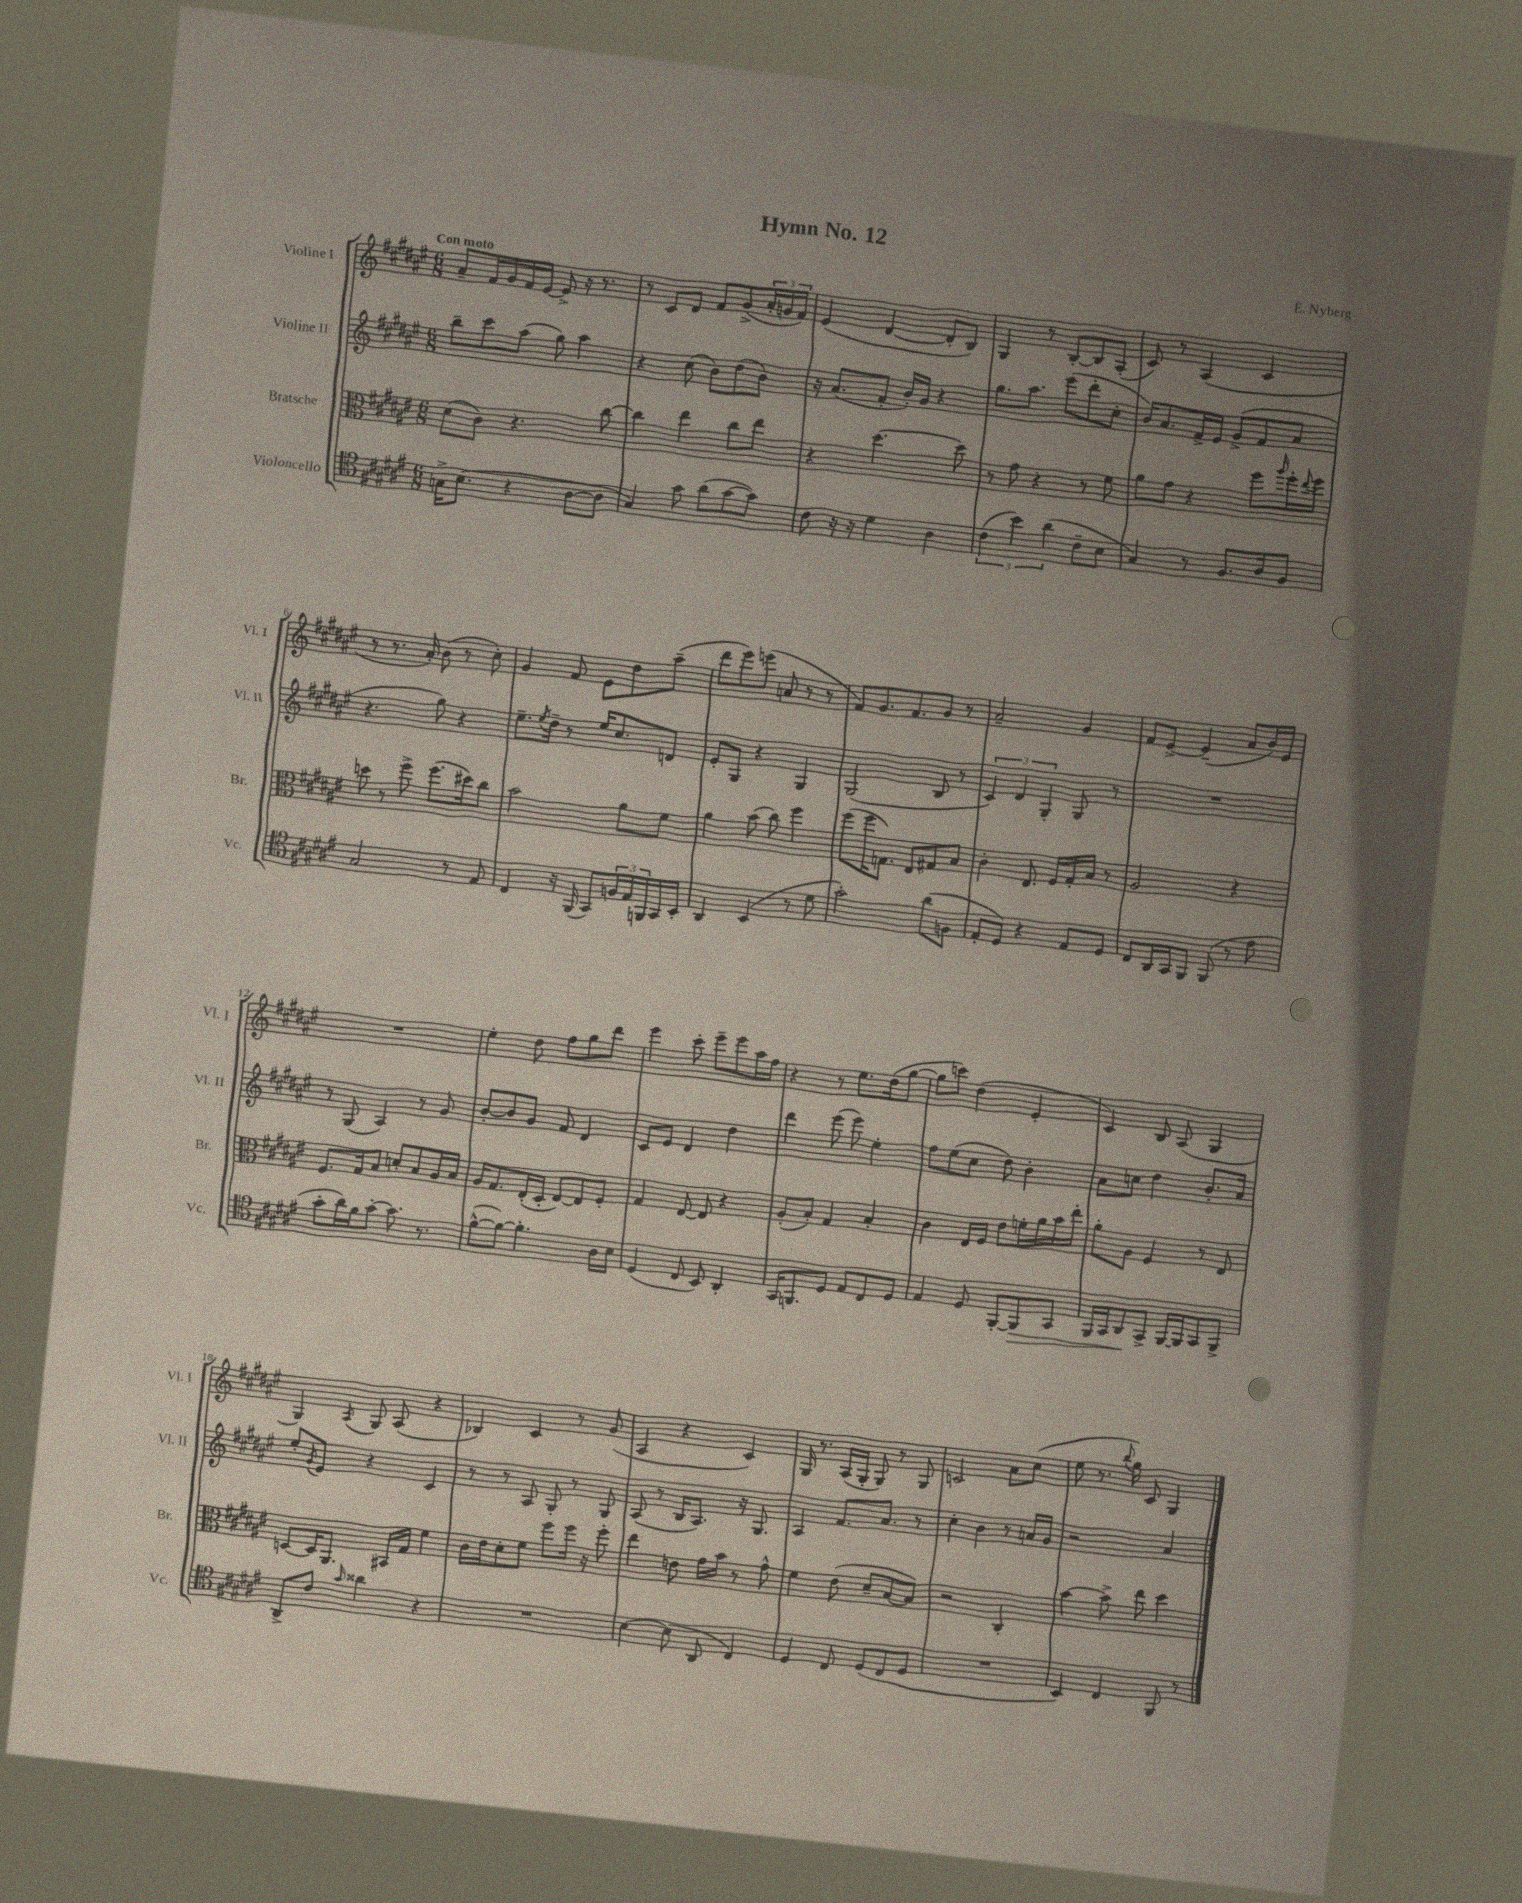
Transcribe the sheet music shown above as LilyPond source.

\header { title = "Hymn No. 12" composer = "E. Nyberg" }
<<
\new StaffGroup <<
\new Staff = "s0" \with { instrumentName = "Violine I" shortInstrumentName = "Vl. I" } {
    \clef treble \key fis \major \numericTimeSignature \time 6/8 \tempo "Con moto"
    ais'8-- fis'16 gis'16 fis'16 eis'16~ eis'8-> r16 r8. |
    r8 cis'8 dis'8 fis'8 gis'8->( \tuplet 3/2 { ais'16-. g'16 fis'16) } |
    eis'4( dis'4~ dis'8-. b8) |
    gis4 r8 b8~-. b8 ais8-.( |
    cis'8) r8 ais4( cis'4 |
    r8 r8. ais'16-.) b'8( r8 cis''8-.) |
    gis'4 fis'8 eis'8 dis''8 ais''8--( |
    dis'''8 eis'''8) e'''8( a'8 r8 r8 |
    fis'8) gis'8. fis'8. gis'8 r8 |
    ais'2-- gis'4 |
    fis'8 eis'8~-> eis'4--( ais'8 b'16) eis'16 |
    R2. |
    eis''4-. dis''8 fis''8 gis''8 dis'''8 |
    eis'''4 cis'''8-. eis'''8-- eis'''8 ais''16 fis''16 |
    r4 r8 eis''8. dis''16( gis''8~ |
    gis''8 c'''8) dis''4( eis'4-. |
    cis'4) b8 ais8( gis4 |
    gis4) \acciaccatura { ais8 } gis8 ais8( r4 |
    bes4) cis'4 r8 gis'8( |
    ais4 r4 cis'4) |
    gis16 r8. ais16( gis16-. gis8) r8 gis8 |
    c'2 ais'8 cis''8( |
    eis''8 r8. \appoggiatura { b''8 } gis''16) cis'8 gis4 \bar "|." |
}
\new Staff = "s1" \with { instrumentName = "Violine II" shortInstrumentName = "Vl. II" } {
    \clef treble \key fis \major \numericTimeSignature \time 6/8
    b''8-- cis'''8 ais''8( gis''8) ais''4 |
    r4 cis''8( b'8) dis''8( b'8) |
    r16 ais'8.( fis'8-. b'16-.) gis'16 r4 |
    gis''8. ais''8. eis'''8( dis'''8-. cis''8-. |
    b'16) ais'8. fis'16-> eis'16 gis'8->( fis'8 ais'8 |
    r4. gis''8) r4 |
    eis''8.-- \acciaccatura { eis''8 } dis''16-- r8 eis''16 cis''8. d'8 |
    eis'8-. gis8 r4 gis4 |
    gis2( b8 r8 |
    \tuplet 3/2 { cis'4) dis'4 gis4-. } gis8 r8 |
    R2. |
    r8 gis8( ais4) r8 gis'8 |
    b'8~-. b'8 gis'8 fis'8 dis'4 |
    cis'8 eis'8 dis'4 dis''4 |
    dis'''4 eis'''8( eis'''8) eis''4-. |
    fis''8 eis''8( cis''8 dis''8) b'4-. |
    ais'8 c''8 dis''4 b'8.-. ais'16 |
    eis''8-. \acciaccatura { gis'8 } eis'8 r4 cis'4 |
    r8 r8 ais8 gis8-. r8 gis8 |
    ais8( r8 b16 ais8.) r16 gis8. |
    ais4 fis'8. ais'8. r8 |
    cis''4-. b'4 r8 a'16 gis'16 |
    r2 ais'4 \bar "|." |
}
\new Staff = "s2" \with { instrumentName = "Bratsche" shortInstrumentName = "Br." } {
    \clef alto \key fis \major \numericTimeSignature \time 6/8
    dis'8( cis'8) r4. cis''8~ |
    cis''4 eis''4 cis''8 eis''8 |
    r4 dis''4.~ dis''8 |
    r8 gis'8 r4 r8 fis'8 |
    ais'8 gis'8 r4 fis''8 \grace { ais''16 } fis''16-. \appoggiatura { eis''8 } fis''16 |
    d''8 r8 fis''8-> fis''8.( dis''16) cis''8 |
    b'2 ais'8 fis'8 |
    ais'4 b'8( cis''8) fis''4 |
    fis''8( fis''16 g8.) eis8 gis8 b8 |
    cis'4-. eis8. fis16 gis16-. b16 r8 |
    ais2 r4 |
    fis8. gis16 b8 d'8-. b8 ais16 b16 |
    ais16 gis8. eis16-.( dis16-. eis8~) eis8 fis8-. |
    gis4 eis8~ eis8 r4 |
    ais8-.( b8-.) gis4 b4-. |
    cis'4 eis16 fis16 eis'8 f'16-. ais'16 b'16 eis''16-. |
    ais'8-. ais8 fis4 r8 eis8 |
    d8~ d16 ais,8. bis,16 gis16 fis'4 |
    cis'16 eis'16 dis'8-. fis'8 fis''8 fis''16 r16 fis''8-. |
    eis''4 e'8 gis'16 b'16 r8 gis'8-^ |
    fis'4 eis'8( dis'8-- b8~ b8) |
    r2 cis4-. |
    b'4~ b'8-> eis''8 dis''4 \bar "|." |
}
\new Staff = "s3" \with { instrumentName = "Violoncello" shortInstrumentName = "Vc." } {
    \clef tenor \key fis \major \numericTimeSignature \time 6/8
    g16-> b8.( r4 ais8~ ais8 |
    gis4) gis'8 ais'8( gis'8~ gis'8) |
    cis'8 r16 r16 dis'4 ais4 |
    \tuplet 3/2 { cis'4( b'4) ais'4( } cis'8-- b8 |
    gis4) r8 fis8. ais16 fis8 |
    gis2 r8 eis8 |
    cis4 r16 fis,16( gis,8) \tuplet 3/2 { f16 eis16 f,16 } gis,16 b,16-. |
    ais,4 b,4( r8 dis'8 |
    gis'2-.) ais'8( f8 |
    eis8-. dis8) r4 eis8 dis8 |
    cis8 ais,16 gis,16 fis,8 fis,8( r8 eis'8 |
    gis'8-. ais'16) fis'16 gis'8~-. gis'8. r8. |
    fis'8~-^( fis'8~) fis'4.-. ais16 b16 |
    dis4( cis8 b,8) ais,4-. |
    gis,16 f,8. dis8 eis8 cis8 dis8 |
    eis4 dis8 fis,8~-. fis,8\> gis,8 |
    fis,16 gis,16 ais,8\! gis,8-> fis,16~ fis,16 gis,8 fis,8-> |
    ais,8-> cis'8 \grace { gis'16 } aisis'4 r4 |
    R2. |
    b4~ b8( ais,8 cis4) |
    dis4 cis8 dis8( cis8 dis8 |
    R2. |
    b,4) cis4 fis,8 r8 \bar "|." |
}
>>
>>
